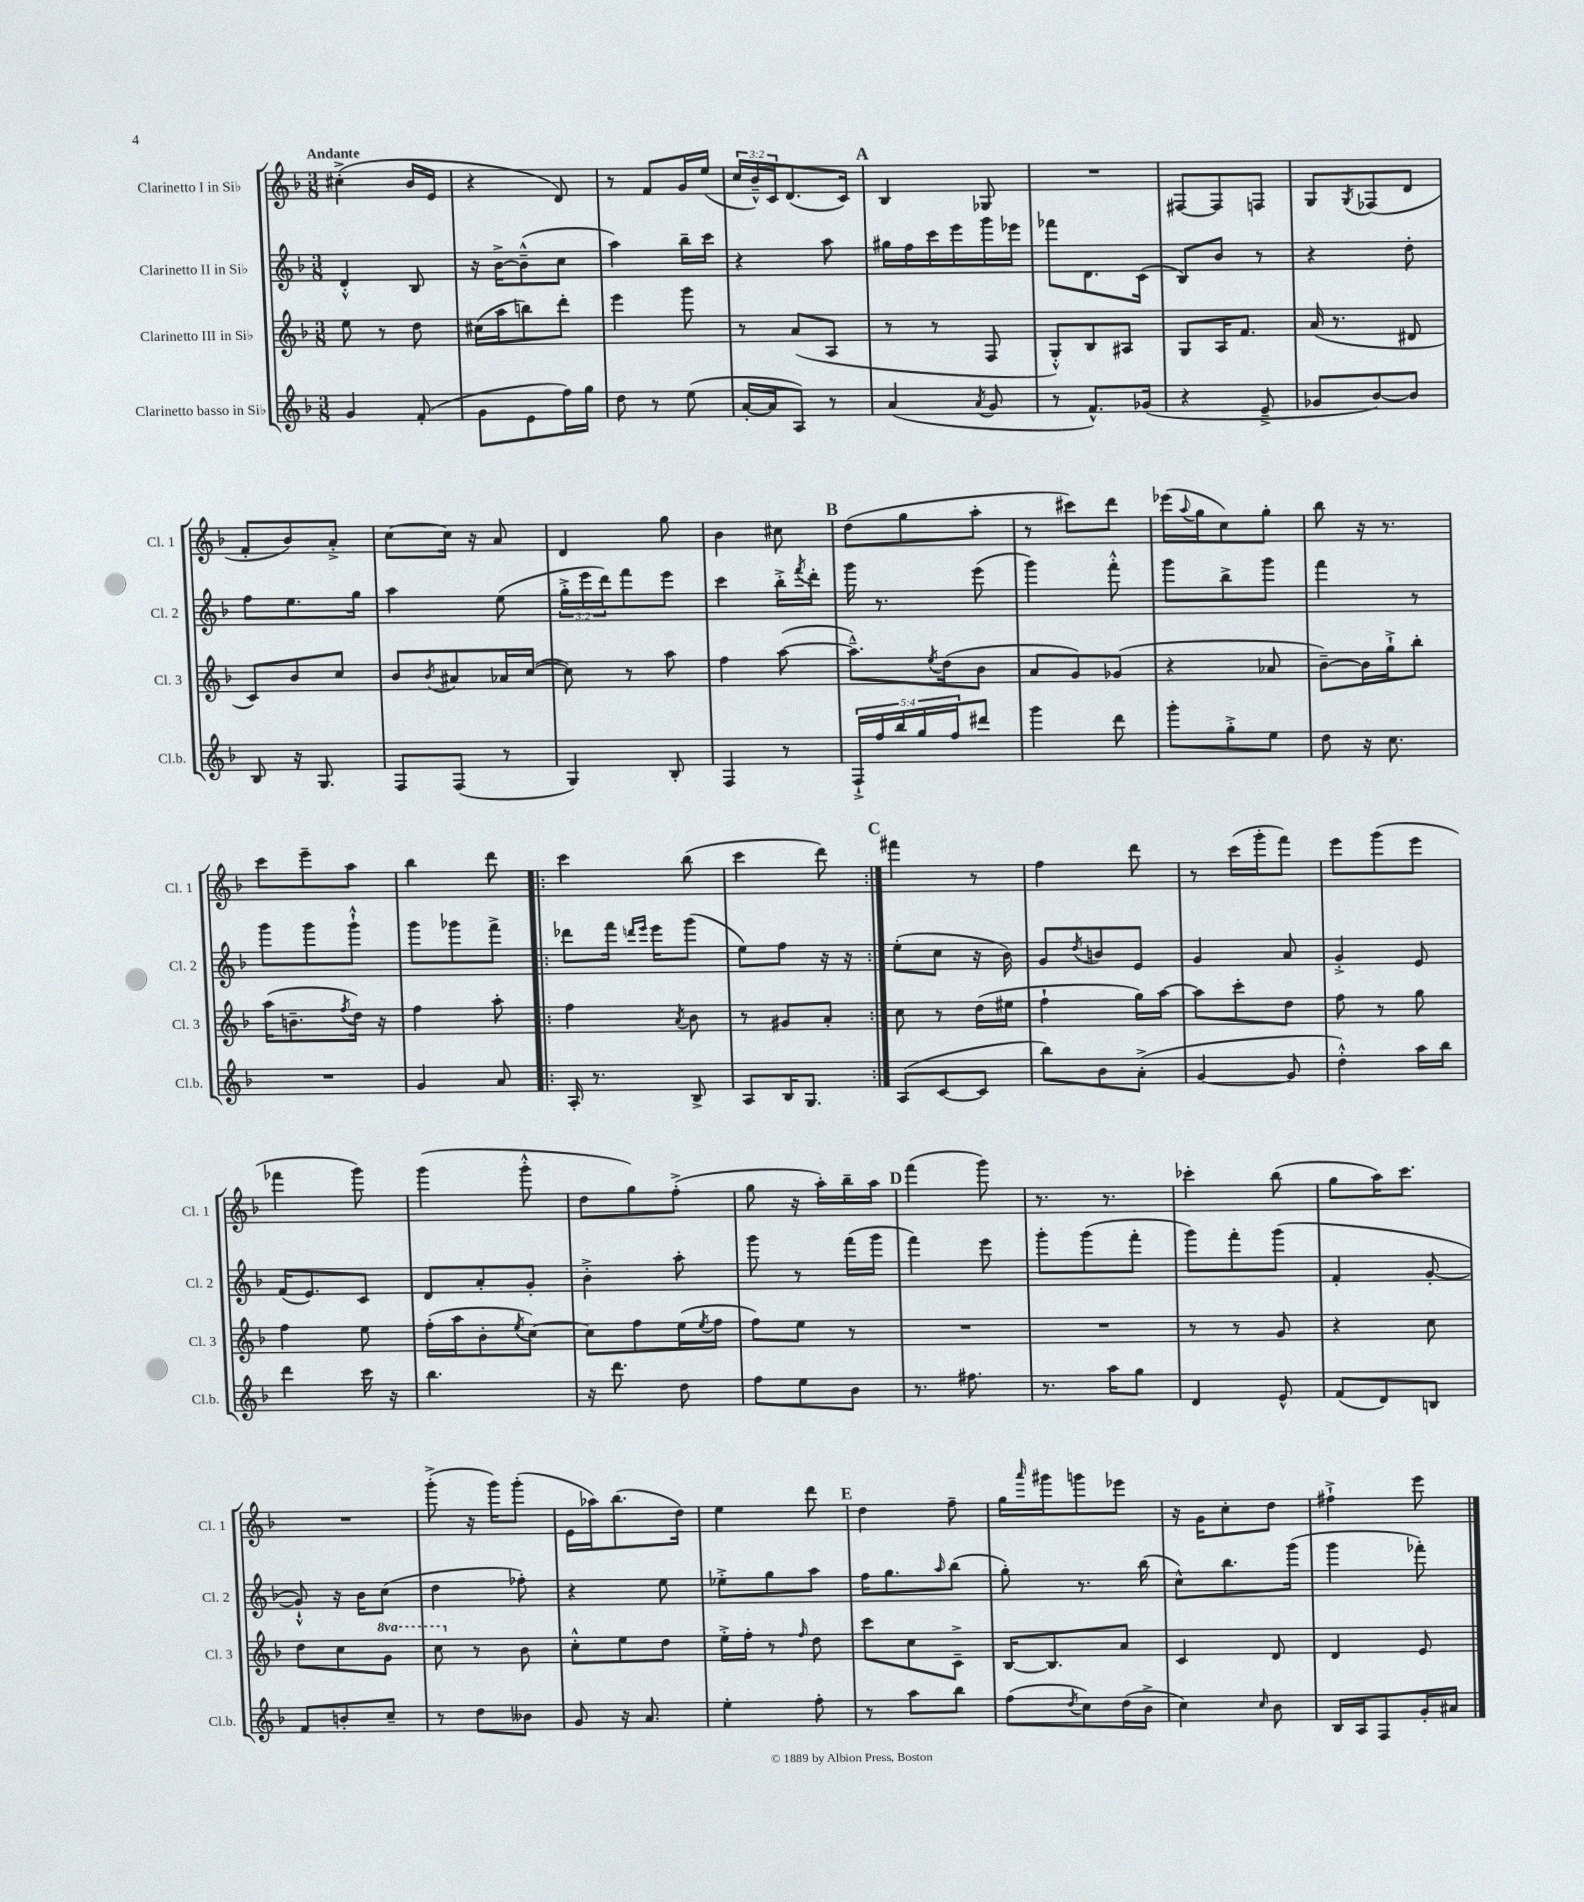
<<
\new StaffGroup <<
\new Staff = "s0" \with { instrumentName = "Clarinetto I in Sib" shortInstrumentName = "Cl. 1" } {
    \clef treble \key f \major \numericTimeSignature \time 3/8 \override Staff.TupletNumber.text = #tuplet-number::calc-fraction-text \tempo "Andante"
    cis''4-.->( bes'16 e'16 |
    r4 d'8) |
    r8 f'8 g'16 e''16( |
    \tuplet 3/2 { c''16 bes'16---^) c'16 } d'8.( c'16) |
    \mark \markup { \bold "A" } bes4 ges8 |
    R4. |
    fis8~ fis8 f8 |
    g8 \acciaccatura { g8 } fes8( d'8 |
    f'8-. bes'8) a'8-.-> |
    c''8~ c''16 r16 a'8 |
    d'4 g''8 |
    bes'4 cis''8 |
    \mark \markup { \bold "B" } d''8( g''8 a''8-. |
    r8 cis'''8) d'''8 |
    ees'''16( \appoggiatura { a''8 } g''16 c''8) g''8-. |
    bes''8 r16 r8. |
    c'''8 e'''8-- a''8 |
    bes''4 d'''8 |
    \repeat volta 2 { c'''4 bes''8( |
    c'''4 d'''8) | }
    \mark \markup { \bold "C" } fis'''4 r8 |
    f''4 d'''8 |
    r8 c'''16( g'''16-. f'''8) |
    e'''8 g'''8( e'''8 |
    fes'''4 g'''8) |
    g'''4( g'''8-.-^ |
    d''8 g''8) f''8-.->( |
    g''8 r16 a''16-.) bes''16-- a''16 |
    \mark \markup { \bold "D" } f'''4( g'''8) |
    r8. r8. |
    ces'''4-. bes''8( |
    g''8 a''16) c'''8. |
    R4. |
    g'''8-.->( r16 g'''16) g'''8-.( |
    e'16 aes''16) bes''8.( d''16) |
    e''4 d'''8 |
    \mark \markup { \bold "E" } d''4 f''8-- |
    g''16 \grace { a'''16 } gis'''16 g'''8 ees'''8 |
    r16 g'16 c''8-. d''8 |
    fis''4-!-> e'''8 \bar "|." |
}
\new Staff = "s1" \with { instrumentName = "Clarinetto II in Sib" shortInstrumentName = "Cl. 2" } {
    \clef treble \key f \major \numericTimeSignature \time 3/8 \override Staff.TupletNumber.text = #tuplet-number::calc-fraction-text
    d'4-.-^ bes8 |
    r16 bes'16~-> bes'8---^( c''8 |
    a''4) bes''16-- c'''16 |
    r4 a''8 |
    \mark \markup { \bold "A" } gis''16 f''16 c'''16 e'''16 g'''16 ees'''16 |
    fes'''8 d'8. c'16( |
    bes8) bes'8 r8 |
    r4 d''8-. |
    f''8 e''8. g''16 |
    a''4 e''8( |
    \tuplet 3/2 { g''16-.-> e'''16 d'''16) } f'''8 e'''8 |
    c'''4 bes''16-.-> \acciaccatura { f'''8 } d'''16-. |
    \mark \markup { \bold "B" } g'''16 r8. e'''8( |
    g'''4) f'''8-.-^ |
    g'''8 bes''8-> g'''8 |
    f'''4 r8 |
    g'''8 g'''8 g'''8-!-^ |
    g'''8 ges'''8 f'''8-> |
    \repeat volta 2 { des'''8 f'''16 \grace { d'''16 e'''16 } e'''16 g'''8( |
    e''8) f''8 r16 r16 | }
    \mark \markup { \bold "C" } e''8-.( c''8 r16 bes'16) |
    g'8 \acciaccatura { d''8 } b'8 e'8 |
    g'4 a'8 |
    g'4-.-> e'8 |
    f'16( e'8.) c'8 |
    d'8 a'8-. g'8-. |
    bes'4-.-> a''8-. |
    g'''8 r8 f'''16( g'''16 |
    \mark \markup { \bold "D" } f'''4) e'''8 |
    g'''8-. g'''8( f'''8-. |
    g'''8) f'''8-. g'''8( |
    f'4-. g'8~-. |
    g'8-!-^) r16 bes'16 c''8( |
    d''4 fes''8-.) |
    r4 e''8 |
    ees''8-.-> g''8 a''8 |
    \mark \markup { \bold "E" } f''16 g''8. \grace { a''16 } bes''8( |
    g''8-.) r8. bes''16( |
    c''8-^) bes''8. g'''16( |
    g'''4 fes'''8-.) \bar "|." |
}
\new Staff = "s2" \with { instrumentName = "Clarinetto III in Sib" shortInstrumentName = "Cl. 3" } {
    \clef treble \key f \major \numericTimeSignature \time 3/8 \set Staff.ottavationMarkups = #ottavation-simple-ordinals
    e''8 r8 d''8 |
    cis''16( a''16 b''8) d'''8-. |
    e'''4 g'''8 |
    r8 a'8( a8 |
    \mark \markup { \bold "A" } r8 r8 f8 |
    g8-.-^) bes8 ais8 |
    g8 a16 f'8. |
    a'16( r8. dis'8 |
    c'8) bes'8 c''8 |
    bes'8 \acciaccatura { bes'8 } ais'8 aes'16 c''16~( |
    c''8) r8 a''8 |
    f''4 a''8~( |
    \mark \markup { \bold "B" } a''8.---^) \acciaccatura { e''8 } d''16( bes'8 |
    a'8 g'8) ges'8( |
    r4 aes'8 |
    bes'8~--) bes'16 g''16-!-> bes''8-. |
    a''16( b'8.-- \acciaccatura { f''8 } d''16) r16 |
    f''4 a''8-. |
    \repeat volta 2 { f''4 \acciaccatura { a'8 } bes'8 |
    r8 gis'8 a'8-. | }
    \mark \markup { \bold "C" } c''8 r8 d''16( eis''16 |
    f''4-! g''16) a''16~ |
    a''8 c'''8-. d''8 |
    f''8 r8 g''8 |
    f''4 e''8 |
    f''16-.( a''16 bes'8-. \acciaccatura { e''8 } c''8~) |
    c''8 f''8 e''16( \acciaccatura { e''8 } f''16 |
    f''8) e''8 r8 |
    \mark \markup { \bold "D" } R4. |
    R4. |
    r8 r8 g'8 |
    r4 c''8 |
    d''8 c''8 \ottava #1 g''8 |
    c'''8 \ottava #0 r8 bes'8 |
    c''8-.-^ e''8 d''8 |
    e''16-.-> f''16-. r8 \grace { f''16 } d''8 |
    \mark \markup { \bold "E" } c'''8 c''8 c'8---> |
    bes16~ bes8. a'8 |
    c'4 d'8 |
    d'4 e'8 \bar "|." |
}
\new Staff = "s3" \with { instrumentName = "Clarinetto basso in Sib" shortInstrumentName = "Cl.b." } {
    \clef treble \key f \major \numericTimeSignature \time 3/8 \override Staff.TupletNumber.text = #tuplet-number::calc-fraction-text
    g'4 f'8-.( |
    g'8 e'8 f''16) g''16 |
    d''8 r8 e''8( |
    a'16~-. a'16 a8) r8 |
    \mark \markup { \bold "A" } a'4( \acciaccatura { a'8 } g'8 |
    r8 f'8.-^) ges'16( |
    r4 e'8---> |
    ges'8 bes'8~) bes'8 |
    bes8 r16 g8. |
    f8 f8( r8 |
    g4) bes8-. |
    f4 r8 |
    \mark \markup { \bold "B" } \tuplet 5/4 { f16-!-> f''16 bes''16 g''16 f''16 } dis'''8 |
    g'''4 d'''8 |
    g'''8-. g''8-.-> e''8 |
    d''8 r16 c''8. |
    R4. |
    g'4 a'8 |
    \repeat volta 2 { a16-. r8. bes8-> |
    a8 bes16 g8. | }
    \mark \markup { \bold "C" } a8( c'8~ c'8 |
    bes''8) bes'8 a'8-.->( |
    g'4~ g'8 |
    d''4-.-^) a''16 bes''16 |
    d'''4 c'''16 r16 |
    bes''4. |
    r16 d'''8. d''8 |
    f''8 e''8 bes'8 |
    \mark \markup { \bold "D" } r8. fis''8. |
    r8. a''16 g''8 |
    d'4 e'8-^ |
    f'8( d'8) b8 |
    f'8 b'8-. c''8-- |
    r8 d''8 beses'8 |
    g'8 r16 a'8. |
    e''4-. f''8-. |
    \mark \markup { \bold "E" } r8 a''8 bes''8 |
    f''8( \acciaccatura { d''8 } c''8) d''16( bes'16-> |
    c''4) \grace { c''16 } bes'8 |
    bes16 a16 f8 g'16-. ais'16 \bar "|." |
}
>>
>>
\layout { \context { \Score \remove "Bar_number_engraver" } }
